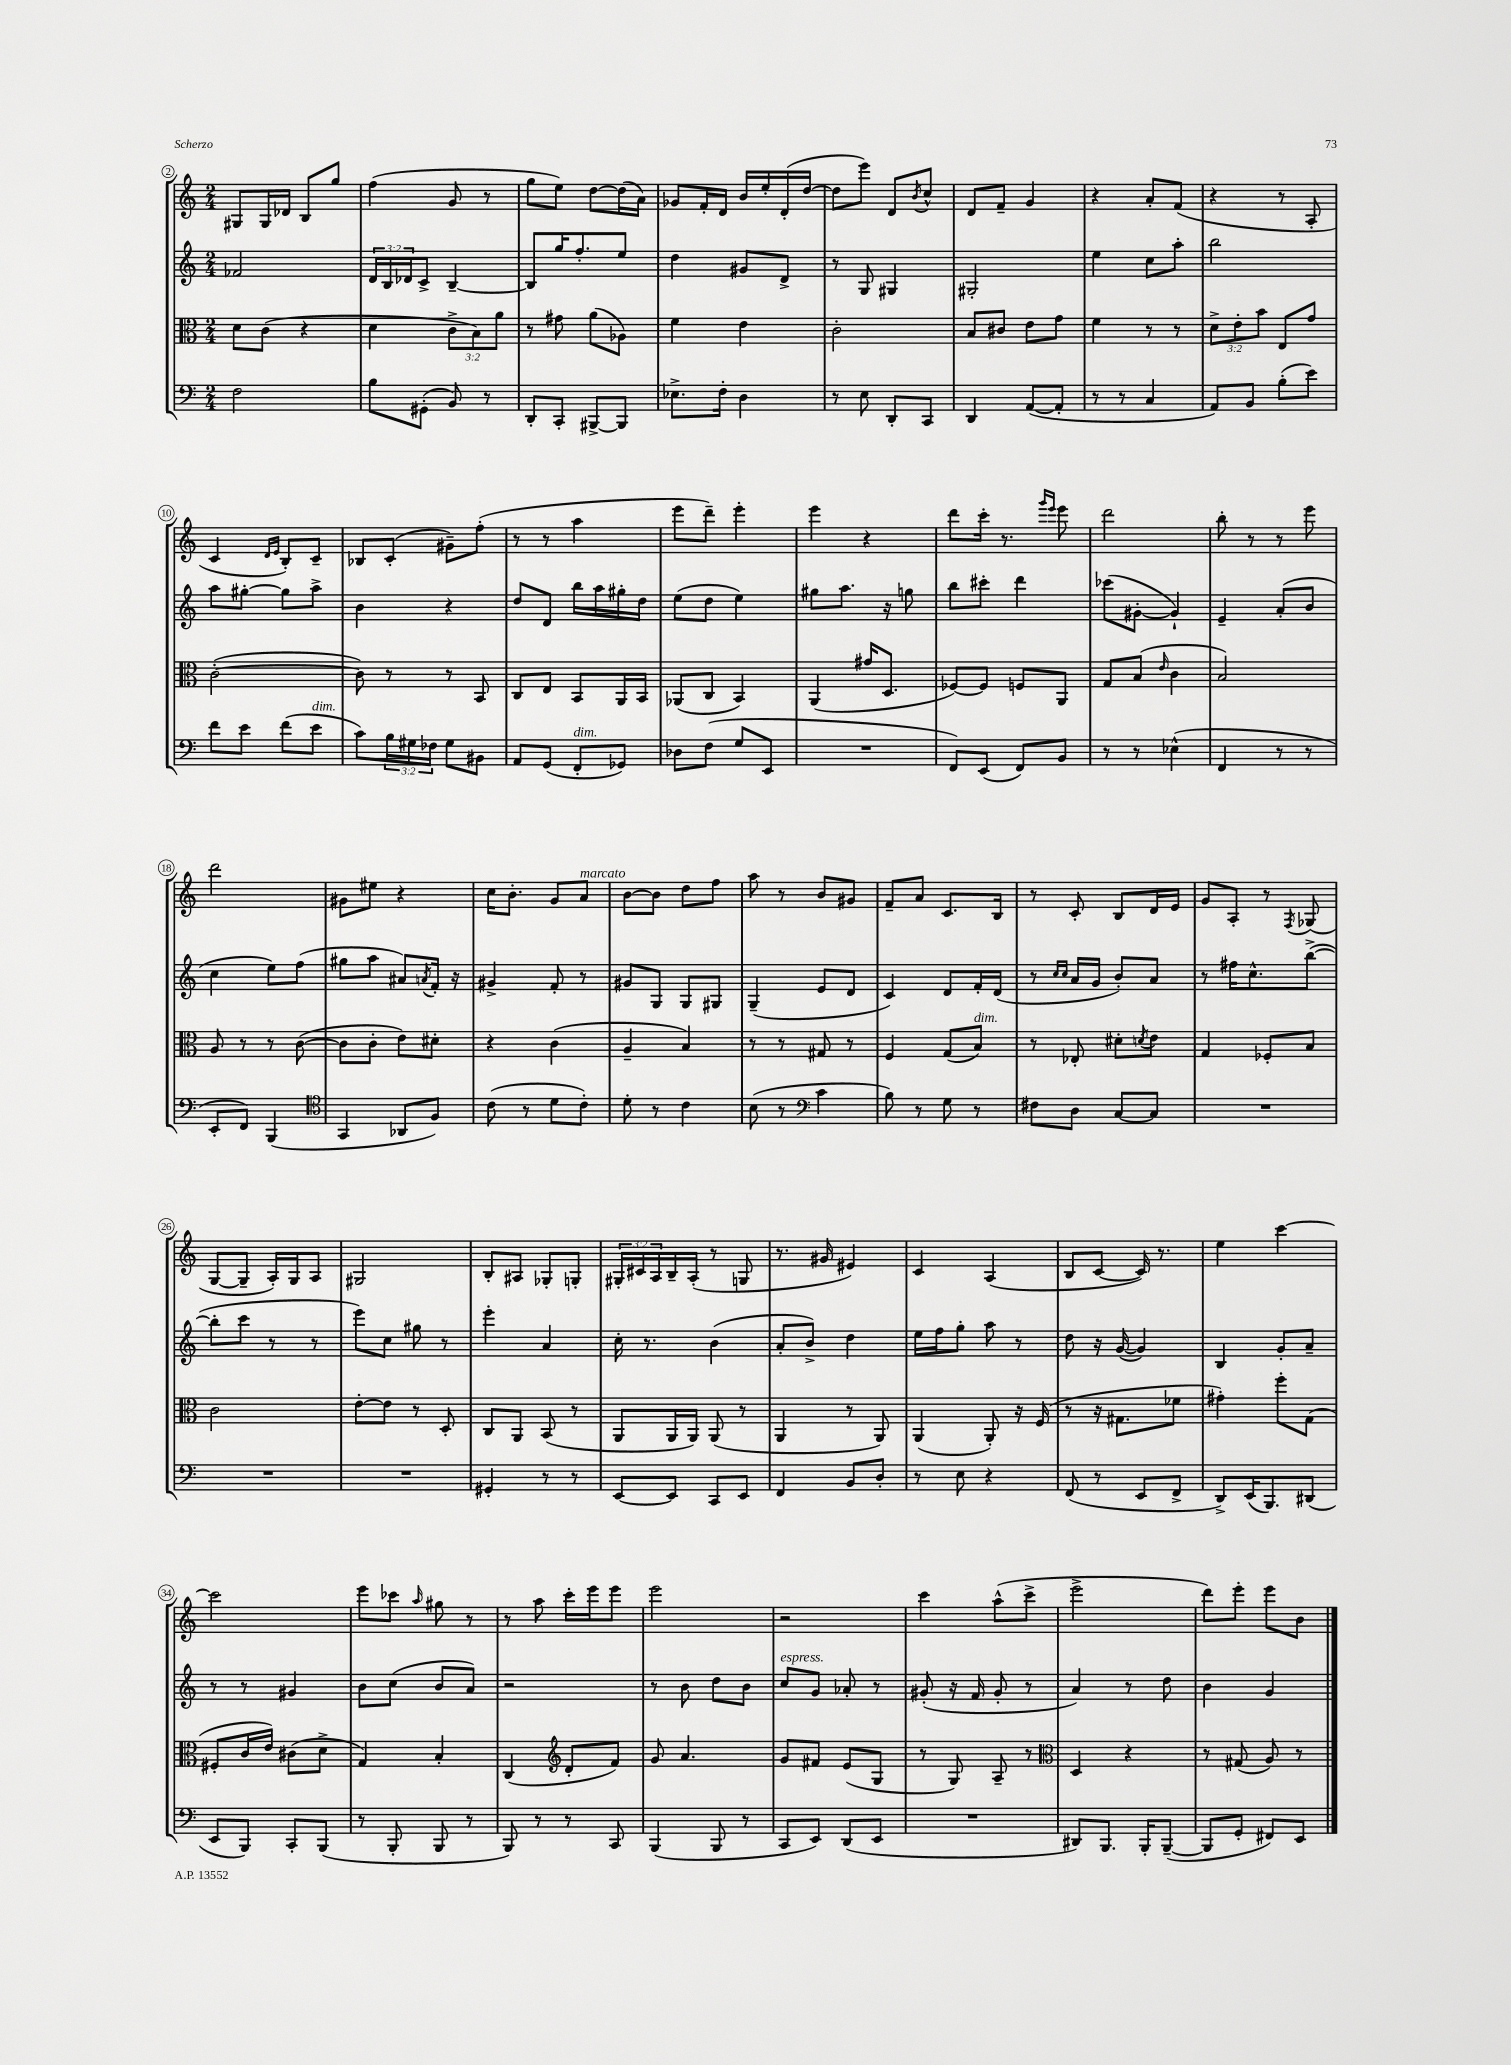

**kern	**kern	**kern	**kern
*staff4	*staff3	*staff2	*staff1
*clefF4	*clefC3	*clefG2	*clefG2
*k[]	*k[]	*k[]	*k[]
*M2/4	*M2/4	*M2/4	*M2/4
2F\	8d\L	2f-/	8G#/L
.	(8c\J	.	16G#/L
.	.	.	16d-/JJ
.	4r	.	8B/L
.	.	.	8gg/J
=	=	=	=
8B\L	4d\	24d/LL	(4ff\
.	.	24B/	.
.	.	24d-/J	.
(8GG#'\J	.	8c^/J	.
8BB/)	12c^\L	[4B~/	8g/
.	12B\)	.	.
8r	.	.	8r
.	12a\J	.	.
=	=	=	=
8DD'/L	8r	8B/]L	8gg\L
8CC'/J	8g#\	16gg/K	8ee\J)
.	.	8.ff'/	.
[8BBB#^/L	(8a\L	.	[8dd\L
8BBB#/]J	8A-\J)	8ee/J	(16dd\]L
.	.	.	16a\JJ)
=	=	=	=
8.E-^\L	4f\	4dd\	8g-/L
.	.	.	16f'/L
16F'\Jk	.	.	16d/JJ
4D\	4e\	8g#/L	16b/LL
.	.	.	16ee'/
.	.	8d^/J	(16d'/
.	.	.	[16dd/JJ
=	=	=	=
8r	2c'\	8r	8dd\]L
8E\	.	8G/	8eee\J)
8DD'/L	.	4G#/	8d/L
.	.	.	8qb/
8CC/J	.	.	8cc^^/J
=	=	=	=
4DD/	8B/L	2G#'/	8d/L
.	8c#/J	.	8f~/J
([8AA/L	8e\L	.	4g/
8AA'/]J	8g\J	.	.
=	=	=	=
8r	4f\	4ee\	4r
8r	.	.	.
4C/	8r	8cc\L	8a'/L
.	8r	8aa'\J	(8f/J
=	=	=	=
8AA/L)	12d^\L	2bb\	4r
.	12e'\	.	.
8BB/J	.	.	.
.	12b\J	.	.
(8B'\L	8E/L	.	8r
8e\J)	8g/J	.	8A'/
=	=	=	=
8f\L	([2c'\	8aa\L	4c/
8e\J	.	[8gg#'\J	.
.	.	.	16qqd/LL
.	.	.	16qqe/JJ
(8f\L	.	8gg#\]L	8B'/L)
8e\J	.	8aa^\J	8c~/J
=	=	=	=
8c\L)	8c\])	4b\	8B-/L
24B\L	8r	.	(8c'/J
24G#\	.	.	.
24F-\JJ	.	.	.
8G#\L	8r	4r	8g#~\L)
8BB#\J	8BB/	.	(8ff'\J
=	=	=	=
8AA/L	8C/L	8dd/L	8r
(8GG/J	8E/J	8d/J	8r
8FF'/L	8BB/L	16bb\LL	4aa\
.	.	16aa\	.
8GG-/J)	16AA/L	16gg#'\	.
.	16BB/JJ	16dd\JJ	.
=	=	=	=
8D-\L	(8AA-/L	(8ee\L	8eee\L
(8F\J	8C/J	8dd\J	8ddd~\J)
8G/L	4BB/)	4ee\)	4eee'\
8EE/J	.	.	.
=	=	=	=
2r	(4AA/	8gg#\L	4eee\
.	.	8.aa\J	.
.	16g#/LK	.	4r
.	8.D/J	16r	.
.	.	8gg\	.
=	=	=	=
8FF/L)	[8F-/L)	8bb\L	8ddd\L
(8EE/J	8F-/]J	8ccc#'\J	16ccc'\Jk
.	.	.	8.r
8FF/L)	8F/L	4ddd\	.
.	.	.	16qqggg/LL
.	.	.	16qqeee/JJ
8BB/J	8AA/J	.	8eee\
=	=	=	=
8r	8G/L	(8ccc-\L	2ddd\
8r	(8B/J	[8g#'\J	.
.	16qqe/	.	.
(4E-^^\	4c\	4g#`/])	.
=	=	=	=
4FF/	2B/)	4e~/	8bb'\
.	.	.	8r
8r	.	(8a'/L	8r
8r	.	8b/J	8eee\
=	=	=	=
8EE'/L	8A/	4cc\	2ddd\
8FF/J)	8r	.	.
(4BBB/	8r	8ee\L)	.
.	([8c\	(8ff\J	.
=	=	=	=
*clefC4	*	*	*
4GG/	8c\]L	8gg#\L	8g#\L
.	8c'\J	8aa\J	8ee#\J
8AA-/L	8e\L)	8a#/L)	4r
.	.	8qa/	.
8F/J)	8d#'\J	16f'/Jk	.
.	.	16r	.
=	=	=	=
(8c\	4r	4g#^/	16cc\LK
.	.	.	8.b'\J
8r	.	.	.
8d\L	(4c\	8f'/	8g/L
8c'\J)	.	8r	8a/J
=	=	=	=
8d'\	4A~/	8g#/L	[8b\L
8r	.	8G/J	8b\]J
4c\	4B/)	8G/L	8dd\L
.	.	8G#/J	8ff\J
=	=	=	=
(8B\	8r	(4G~/	8aa\
8r	8r	.	8r
*clefF4	*	*	*
4c\	8G#/	8e/L	8b/L
.	8r	8d/J	8g#/J
=	=	=	=
8B\)	4F/	4c/)	8f~/L
8r	.	.	8a/J
8G\	(8G/L	8d/L	8.c/L
8r	8B/J)	16f'/L	.
.	.	(16d/JJ	16B/Jk
=	=	=	=
8F#\L	8r	8r	8r
.	.	16qqcc/LL	.
.	.	16qqcc/JJ	.
8D\J	8E-'/	16a/LL	8c'/
.	.	16g/JJ	.
[8C/L	8d#'\L	8b'/L)	8B/L
.	8qd/	.	.
8C/]J	8e\J	8a/J	16d/L
.	.	.	16e/JJ
=	=	=	=
2r	4G/	8r	8g/L
.	.	16ff#\LK	8A'/J
.	.	8.cc^^\	.
.	8F-'/L	.	8r
.	.	.	8qF/
.	8B/J	([8bb^\J	(8G-/
=	=	=	=
2r	2c\	8bb'\]L	[8G/L
.	.	8ccc\J	8G~/]J
.	.	8r	16A'/LL)
.	.	.	16G/J
.	.	8r	8A/J
=	=	=	=
2r	[8e'\L	8eee\L)	2G#/
.	8e\]J	8cc\J	.
.	8r	8gg#\	.
.	8D'/	8r	.
=	=	=	=
4GG#'/	8C/L	4eee'\	8B'/L
.	8AA/J	.	8A#/J
8r	(8BB/	4a/	8G-'/L
8r	8r	.	8G'/J
=	=	=	=
[8EE/L	8AA/L	16cc'\	24G#'/LL
.	.	.	24c#/
.	.	8.r	.
.	.	.	24A/
8EE/]J	16AA/L	.	16B~/
.	16AA/JJ)	.	(16A'/JJ
8CC/L	(8AA/	(4b\	8r
8EE/J	8r	.	8G/
=	=	=	=
4FF/	4AA/	8a'/L	8.r
.	.	8b^/J)	.
.	.	.	16g#/
8BB/L	8r	4dd\	4e#/)
8D'/J	8AA/)	.	.
=	=	=	=
8r	(4AA/	16ee\LL	4c/
.	.	16ff\J	.
8E\	.	8gg'\J	.
4r	8AA'/)	8aa\	(4A/
.	16r	8r	.
.	(16F/	.	.
=	=	=	=
(8FF/	8r	8dd\	8B/L
8r	16r	16r	[8c/J
.	8.G#\L	([16g/	.
8EE/L	.	4g/])	16c/])
.	.	.	8.r
8FF^/J	8f-\J	.	.
=	=	=	=
8DD^/L)	4g#'\)	4B/	4ee\
(16EE/K	.	.	.
8.BBB/)	.	.	.
.	8ff'\L	8g'/L	[4ccc\
(8DD#/J	(8G\J	8a~/J	.
=	=	=	=
8EE/L	8F#'/L	8r	2ccc\]
8BBB/J)	16c/L	8r	.
.	16e/JJ)	.	.
8CC'/L	(8c#\L	4g#/	.
(8BBB/J	8d^\J	.	.
=	=	=	=
8r	4G/)	8b\L	8eee\L
8BBB'/	.	(8cc\J	8ccc-\J
.	.	.	16qqaa/
8BBB/	4B'/	8b/L	8gg#\
8r	.	8a/J)	8r
=	=	=	=
8BBB/)	(4C/	2r	8r
8r	.	.	8aa\
*	*clefG2	*	*
8r	8d'/L	.	16ccc'\LL
.	.	.	16eee\J
8CC/	8f/J)	.	8eee\J
=	=	=	=
(4BBB/	8g/	8r	2eee\
.	4.a/	8b\	.
8BBB/	.	8dd\L	.
8r	.	8b\J	.
=	=	=	=
8CC/L	8g/L	8cc/L	2r
8EE/J)	8f#/J	8g/J	.
(8DD/L	(8e/L	8a-'/	.
8EE/J	8G/J	8r	.
=	=	=	=
2r	8r	(8g#'/	4ccc\
.	8G/)	16r	.
.	.	16f/	.
.	8A~/	8g#'/	(8aa^^\L
.	8r	8r	8ccc^\J
=	=	=	=
*	*clefC3	*	*
8DD#/L)	4D/	4a/)	2eee^\
8.BBB/J	.	.	.
.	4r	8r	.
16BBB'/LK	.	.	.
([8BBB~/J	.	8dd\	.
=	=	=	=
8BBB/]L	8r	4b\	8ddd\L)
8GG'/J	(8G#/	.	8eee'\J
8FF#/L)	8A/)	4g/	8eee\L
8EE/J	8r	.	8b\J
==	==	==	==
*-	*-	*-	*-
